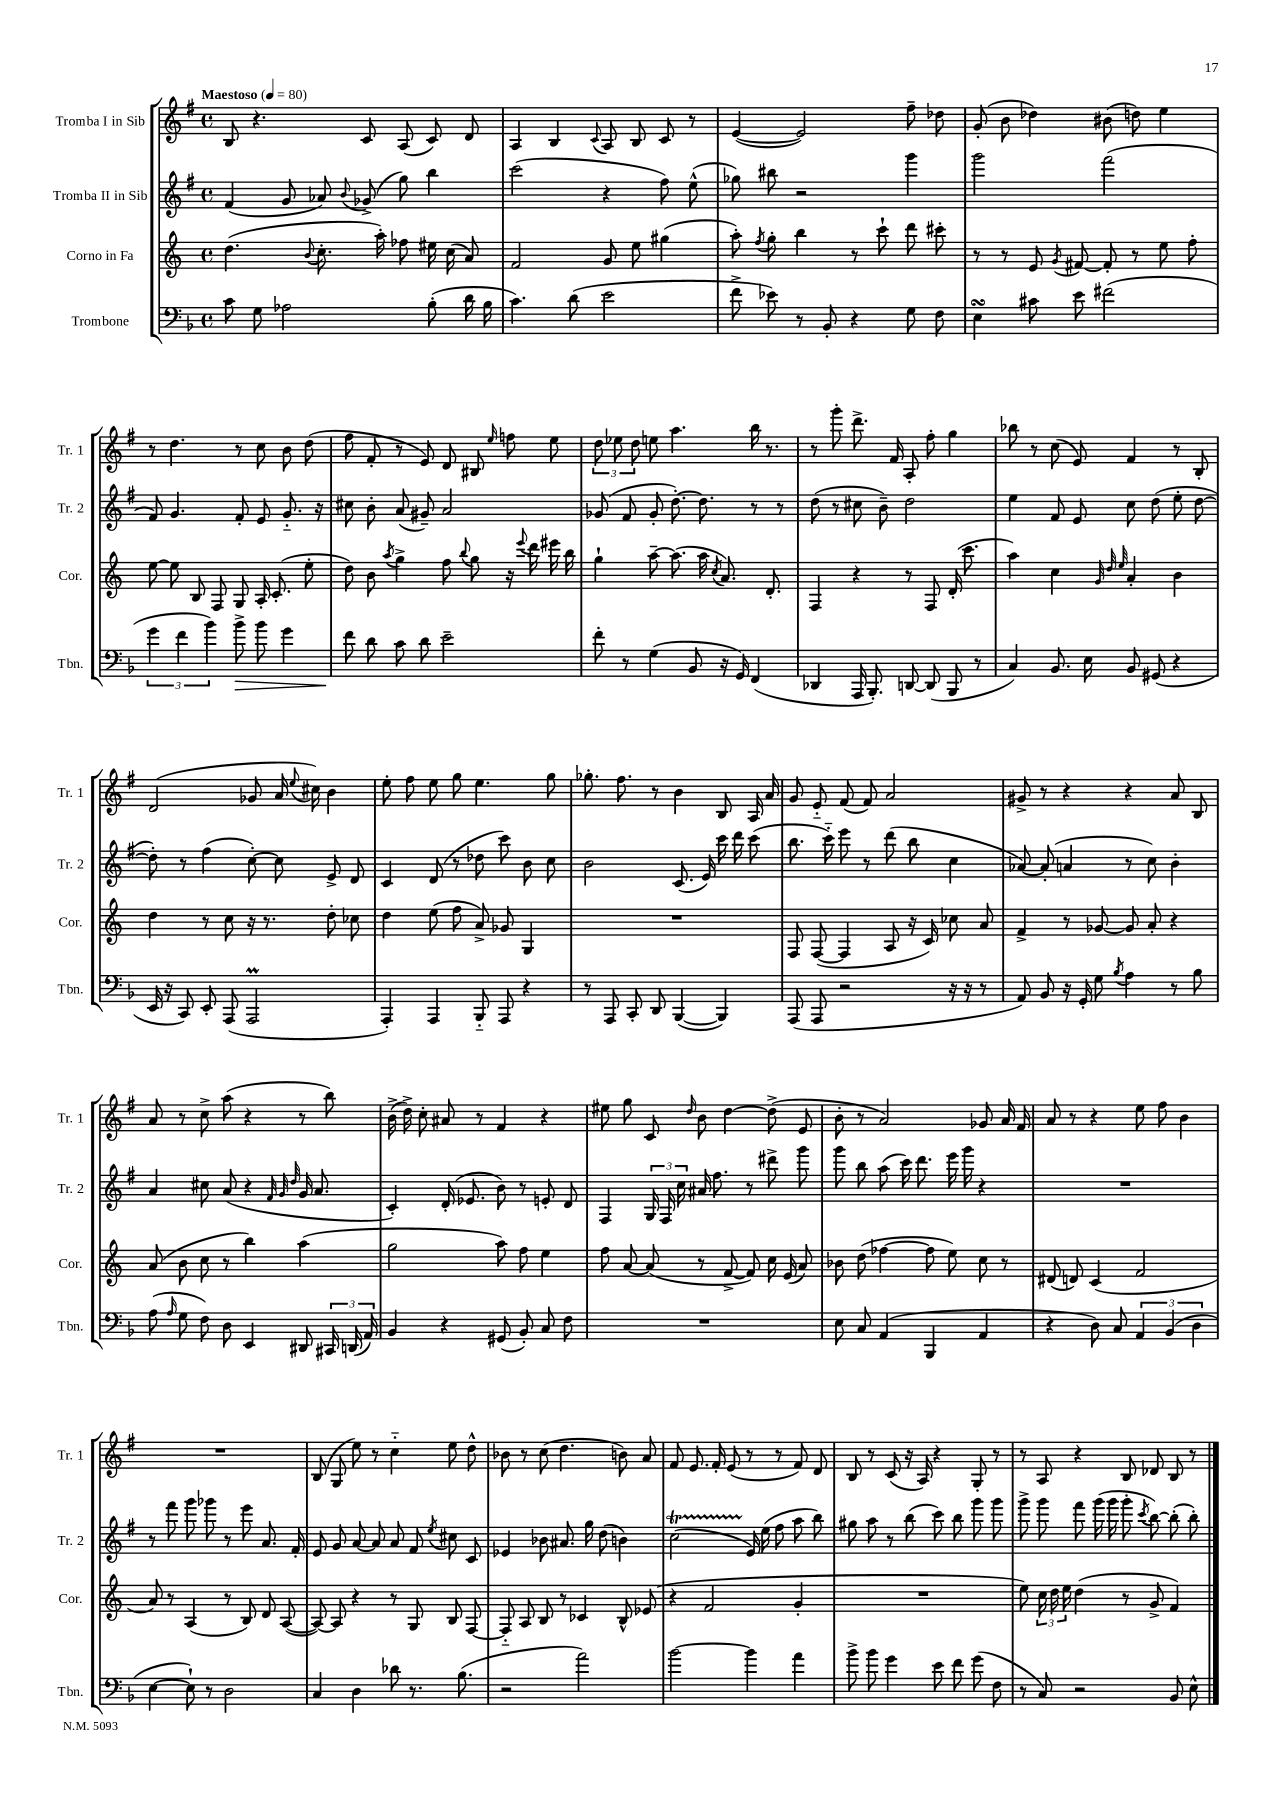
<<
\new StaffGroup <<
\new Staff = "s0" \with { instrumentName = "Tromba I in Sib" shortInstrumentName = "Tr. 1" } {
    \clef treble \key g \major \defaultTimeSignature \time 4/4 \tempo "Maestoso" 4 = 80
    \autoBeamOff b8 r4. c'8 a8( c'8) d'8 |
    a4 b4 \appoggiatura { c'8 } a8 b8 c'8 r8 |
    e'4~( e'2) fis''8-- des''8 |
    g'8-.( b'8 des''4) bis'8( d''8) e''4 |
    r8 d''4. r8 c''8 b'8 d''8( |
    fis''8 fis'8-. r8 e'8) d'8 bis8 \grace { e''16 } f''8 e''8 |
    \tuplet 3/2 { d''8 ees''8 d''8 } e''8 a''4. b''16 r8. |
    r8 g'''8-. d'''8.-> fis'16 a8-. fis''8-. g''4 |
    bes''8 r8 c''8( e'8) fis'4 r8 b8-. |
    d'2( ges'8 a'16 \appoggiatura { e''8 } cis''16) b'4 |
    e''8-. fis''8 e''8 g''8 e''4. g''8 |
    ges''8.-. fis''8. r8 b'4 b8 a16 a'16 |
    g'8 e'8-_ fis'8( fis'8) a'2 |
    gis'8-> r8 r4 r4 a'8 b8 |
    a'8 r8 c''8-> a''8( r4 r8 b''8) |
    b'16->( d''16->) c''8-. ais'8 r8 fis'4 r4 |
    eis''8 g''8 c'8 \grace { d''16 } b'8 d''4~ d''8->( e'8 |
    b'8-. r8 a'2) ges'8 a'16 fis'16 |
    a'8 r8 r4 e''8 fis''8 b'4 |
    R1 |
    b8( g8 e''8) r8 c''4-_ e''8 d''8-^ |
    bes'8 r8 c''8( d''4. b'8) a'8 |
    fis'8 e'8. fis'16-. e'8( r8 r8 fis'8) d'8 |
    b8 r8 c'8( r16 a16) r4 g8-. r8 |
    r8 a8 r4 b8 des'8 b8 r8 \bar "|." |
}
\new Staff = "s1" \with { instrumentName = "Tromba II in Sib" shortInstrumentName = "Tr. 2" } {
    \clef treble \key g \major \defaultTimeSignature \time 4/4
    \autoBeamOff fis'4( g'8 aes'8) \appoggiatura { b'8 } ges'8->( g''8) b''4 |
    c'''2( r4 fis''8) e''8-^( |
    ges''8) bis''8 r2 g'''4 |
    g'''2 fis'''2( |
    fis'8) g'4. fis'8-. e'8 g'8.-_ r16 |
    cis''8 b'8-. a'8( gis'8--) a'2 |
    ges'8( fis'8 ges'8-. d''8.~-.) d''8. r8 r8 |
    d''8( r8 cis''8 b'8--) d''2 |
    e''4 fis'8 e'8 c''8 d''8( e''8-. d''8~ |
    d''8-.) r8 fis''4( c''8~-.) c''8 e'8-> d'8 |
    c'4 d'8( r8 des''8 c'''8) b'8 c''8 |
    b'2 c'8.( e'16) c'''16 d'''16 c'''8( |
    b''8. c'''16-_) e'''8 r8 d'''8( b''8 c''4 |
    aes'8~) aes'8-.( a'4 r8 c''8) b'4-. |
    a'4 cis''8 a'8( r4 \grace { fis'32 g'32 d''32 } g'16 a'8. |
    c'4-.) d'16-.( ees'8. b'8) r8 e'8-. d'8 |
    fis4 \tuplet 3/2 { g16 fis16 c''16 } ais'16 fis''8. r8 dis'''8-> g'''8 |
    g'''8 b''8 a''8( c'''16) d'''8. e'''16 g'''16 r4 |
    R1 |
    r8 fis'''8 g'''8 ges'''8 r8 e'''8 a'8. fis'16-. |
    e'8 g'8 a'8~ a'8 a'8 fis'8 \acciaccatura { e''8 } cis''8 c'8 |
    ees'4 bes'8 ais'8. g''16 d''8( b'4) |
    c''2\startTrillSpan( e'16\stopTrillSpan) e''16( fis''8 a''8 b''8) |
    gis''8 a''8 r8 b''8( c'''8) b''8 g'''8 g'''8 |
    g'''8-> g'''8 fis'''8 g'''16( g'''16 g'''8-. \acciaccatura { c'''8 } b''8~) b''8-.( b''8-.) \bar "|." |
}
\new Staff = "s2" \with { instrumentName = "Corno in Fa" shortInstrumentName = "Cor." } {
    \clef treble \key c \major \defaultTimeSignature \time 4/4
    \autoBeamOff d''4.( \appoggiatura { b'8 } c''8.-. a''16-.) fes''8 eis''16 c''16( a'8) |
    f'2 g'8 e''8 gis''4( |
    a''8-.) \acciaccatura { f''8 } g''8-. b''4 r8 c'''8-! d'''8 cis'''8-. |
    r8 r8 e'8 \acciaccatura { g'8 } fis'8~ fis'8-. r8 e''8 f''8-. |
    e''8~ e''8 b8 f8 g8 a16-. c'8.-.( e''8-. |
    d''8) b'8 \acciaccatura { a''8 } g''4-> f''8 \appoggiatura { b''8 } g''8 r16 \appoggiatura { e'''8 } d'''16 eis'''16 b''16 |
    g''4-! a''8~-- a''8.( a''16 \acciaccatura { c''8 } a'8.) d'8.-. |
    f4 r4 r8 f8 d'16-.( c'''8. |
    a''4) c''4 \grace { g'32 d''32 e''32 } a'4-. b'4 |
    d''4 r8 c''8 r16 r8. d''8-. ces''8 |
    d''4 e''8( f''8 a'8->) ges'8 g4 |
    R1 |
    f8 f8~( f4 a8 r16 c'16) ces''8 a'8 |
    f'4-> r8 ges'8~ ges'8 a'8-. r4 |
    a'8( b'8 c''8 r8 b''4) a''4( |
    g''2 a''8) f''8 e''4 |
    f''8 a'8~ a'8( r8 f'8~-> f'8) c''16 e'16( a'8) |
    bes'8 d''8( fes''4~ fes''8 e''8) c''8 r8 |
    dis'8( d'8) c'4( f'2 |
    a'8) r8 a4( r8 b8) d'8 a8~( |
    a8~) a8 r4 r8 g8 b8 f8~ |
    f8-_ a8 b8 r8 ces'4 b8-^ ees'8( |
    r4 f'2 g'4-. |
    R1 |
    e''8) \tuplet 3/2 { c''16 d''16 e''16 } d''4( r8 g'8-> f'4) \bar "|." |
}
\new Staff = "s3" \with { instrumentName = "Trombone" shortInstrumentName = "Tbn." } {
    \clef bass \key f \major \defaultTimeSignature \time 4/4
    \autoBeamOff c'8 g8 aes2 bes8-.( d'16 bes16 |
    c'4.) d'8( e'2 |
    f'8-> ees'8) r8 bes,8-. r4 g8 f8 |
    e4\turn cis'8 e'8 fis'2( |
    \tuplet 3/2 { g'4 f'4 bes'4) } bes'8->\> bes'8 g'4 |
    f'8\! d'8 c'8 d'8 e'2-- |
    f'8-. r8 g4( bes,8 r16 g,16) f,4( |
    des,4 a,,16 bes,,8.-.) d,8~ d,8( bes,,8 r8 |
    c4) bes,8. e16 bes,8 gis,8( r4 |
    e,16 r16 c,8) e,8-. a,,8( a,,2\prall |
    a,,4-.) a,,4 bes,,8-_ a,,8 r4 |
    r8 a,,8 c,8-. d,8 bes,,4~( bes,,4) |
    a,,8( a,,8 r2 r16 r16 r8 |
    a,8) bes,8 r16 g,16-. g8 \acciaccatura { bes8 } a4 r8 bes8 |
    a8( \grace { a16 } g8 f8) d8 e,4 dis,8 \tuplet 3/2 { cis,16 d,16( a,16) } |
    bes,4 r4 gis,8( bes,8-.) c8 f8 |
    R1 |
    e8 c8 a,4( bes,,4 a,4 |
    r4 d8) c8 \tuplet 3/2 { a,4 bes,4( d4 } |
    e4~ e8-!) r8 d2 |
    c4 d4 des'8 r8. bes8.( |
    r2 a'2) |
    bes'2~ bes'4 a'4 |
    bes'8-> bes'8 g'4 e'8 f'8 g'8( f8 |
    r8 c8) r2 bes,8 e8-^ \bar "|." |
}
>>
>>
\layout { \context { \Score \remove "Bar_number_engraver" } }
